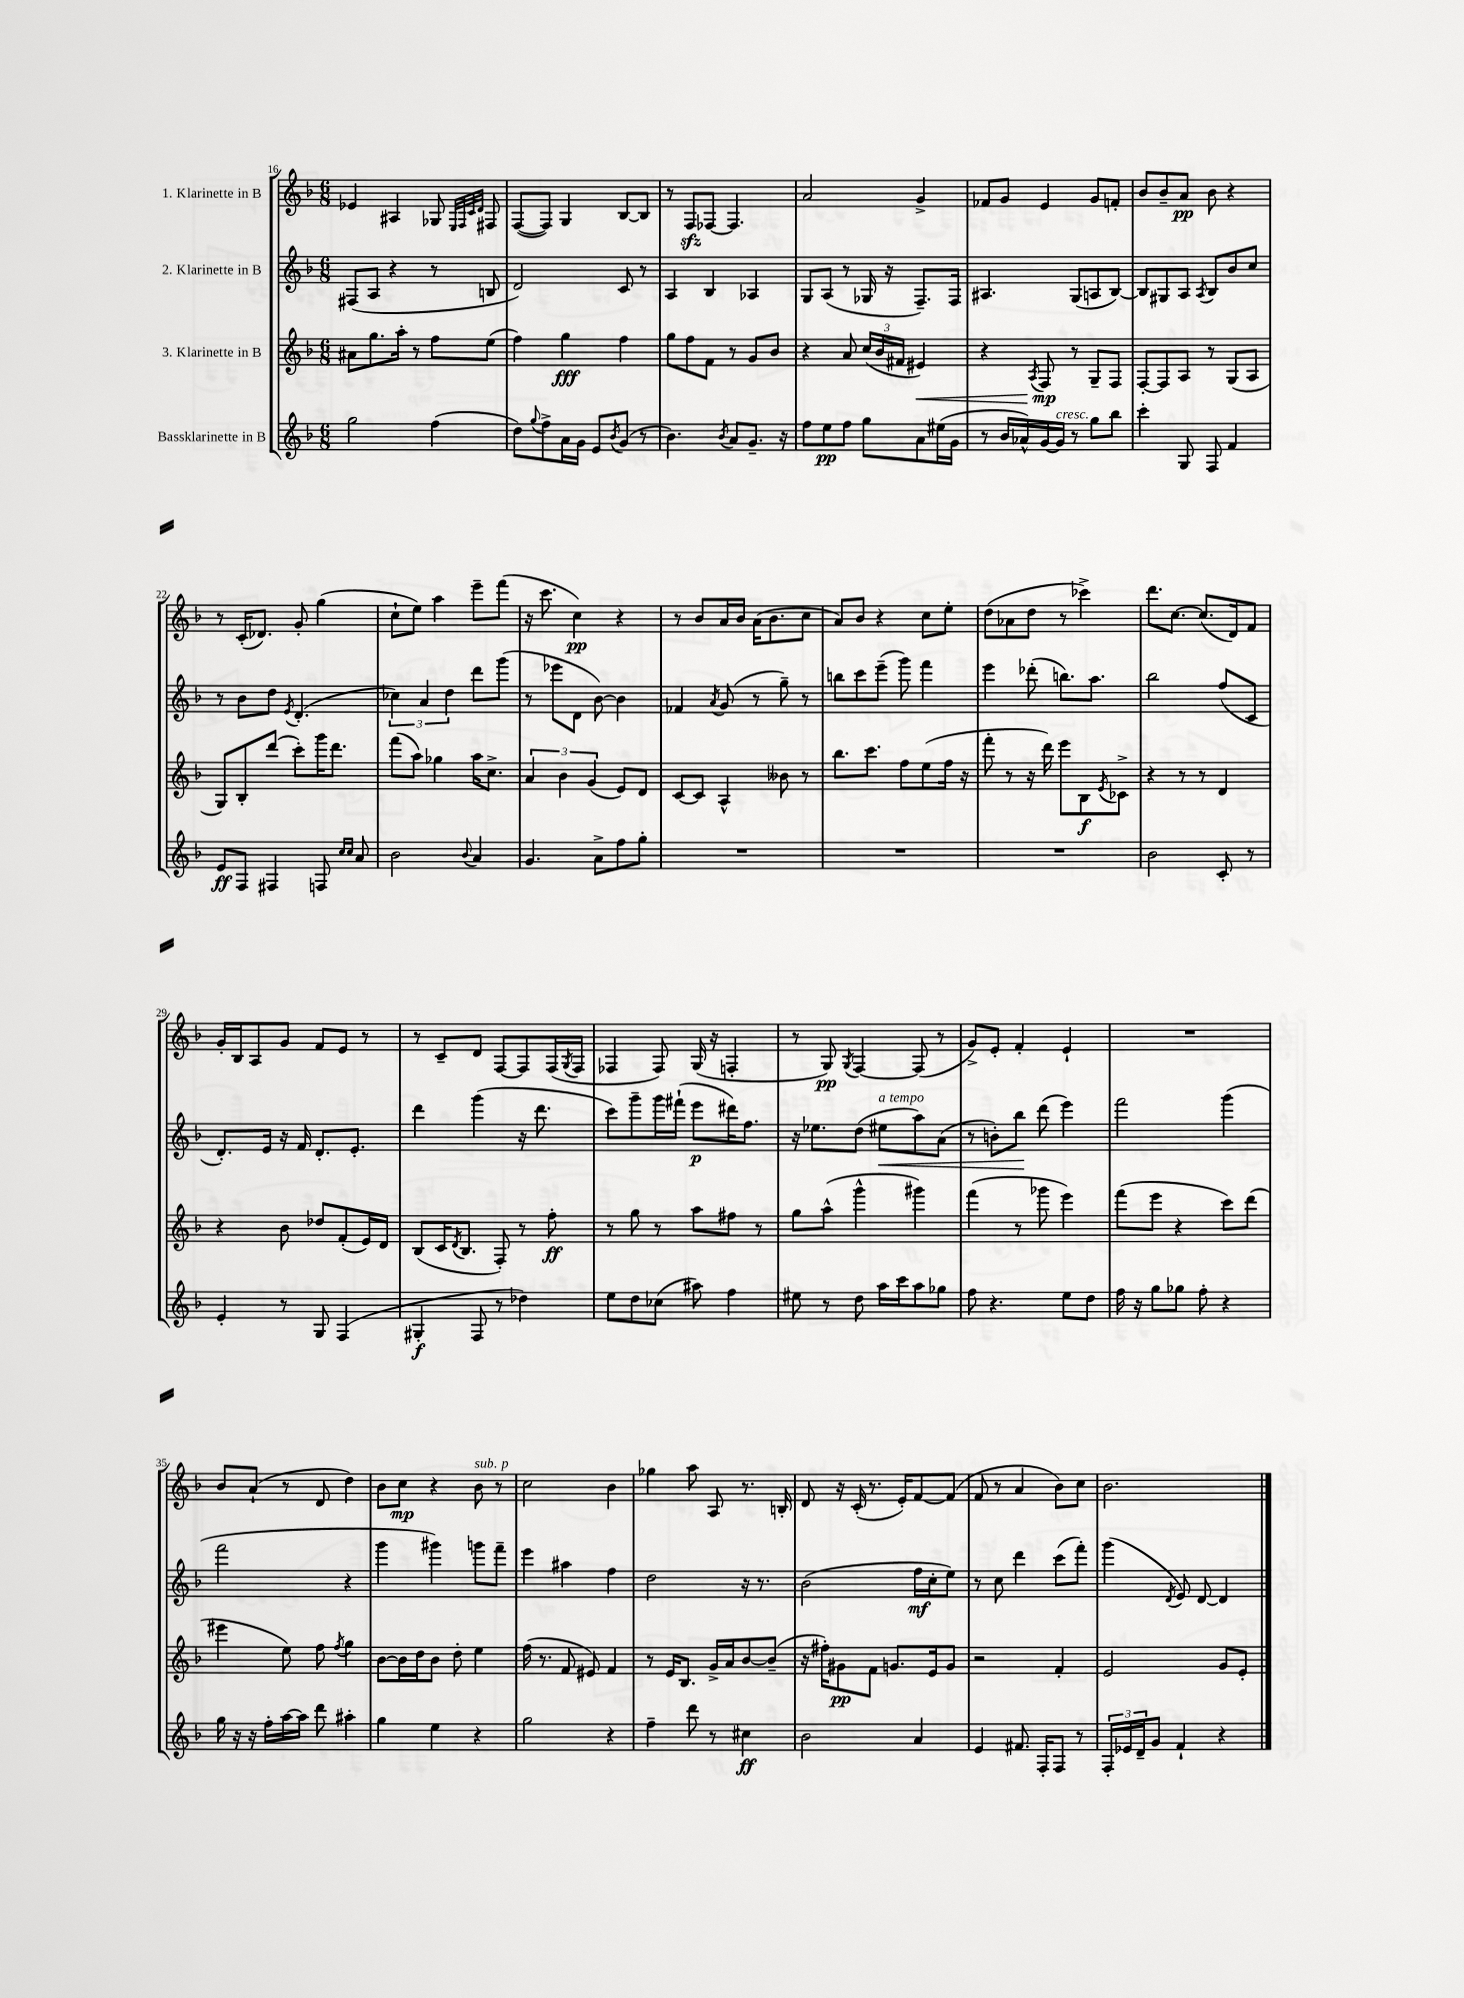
<<
\new StaffGroup <<
\new Staff = "s0" \with { instrumentName = "1. Klarinette in B" } {
    \clef treble \key f \major \numericTimeSignature \time 6/8
    ees'4 ais4 ges8 \grace { e32 f32 c'32 d'32 } fis8 |
    f8~( f8) g4 bes8~ bes8 |
    r8 f8\sfz fes8~ fes4. |
    a'2 g'4-> |
    fes'8 g'8 e'4 g'8 f'8-. |
    bes'8 bes'8-- a'8\pp bes'8 r4 |
    r8 c'16-.( des'8.) g'8-. g''4( |
    c''8-! e''8) a''4 e'''8-- f'''8( |
    r16 c'''8. c''4\pp) r4 |
    r8 bes'8 a'16 bes'16 a'16( bes'8. c''8 |
    a'8) bes'8 r4 c''8 e''8-. |
    d''8( aes'8 d''8 r8 ces'''4->) |
    d'''8. c''8.~ c''8.( d'16) f'8 |
    g'16-. bes16 a8 g'8 f'8 e'8 r8 |
    r8 c'8-- d'8 f8~ f8 f16( \acciaccatura { g8 } f16 |
    fes4 fes8) g16( r16 f4-. |
    r8 g8\pp) \acciaccatura { g8 } f4~ f8( r8 |
    g'8->) e'8-. f'4-. e'4-! |
    R2. |
    bes'8 a'8-!( r8 d'8 d''4) |
    bes'8 c''8\mp r4 bes'8^\markup { \italic "sub. p" } r8 |
    c''2 bes'4 |
    ges''4 a''8 a8 r8. b16-. |
    d'8 r16 c'16-.( r8. e'16-.) f'8~ f'8( |
    f'8 r8 a'4 bes'8) c''8 |
    bes'2. \bar "|." |
}
\new Staff = "s1" \with { instrumentName = "2. Klarinette in B" } {
    \clef treble \key f \major \numericTimeSignature \time 6/8
    fis8( a8 r4 r8 b8 |
    d'2) c'8 r8 |
    a4 bes4 aes4 |
    g8 a8( r8 ges16 r16 f8.--) f16 |
    ais4. g8( a8 bes8~) |
    bes8 gis8 a8 \acciaccatura { a8 } bes8 bes'8 c''8 |
    r8 bes'8 d''8 \acciaccatura { e'8 } d'4.-.( |
    \tuplet 3/2 { ces''4) a'4 d''4 } d'''8 g'''8( |
    r8 ees'''8 d'8 bes'8~) bes'4 |
    fes'4 \acciaccatura { a'8 } g'8( r8 g''8--) r8 |
    b''8 c'''8 e'''8--( g'''8) f'''4 |
    e'''4 des'''8-.( b''8.) a''8. |
    bes''2 f''8( c'8 |
    d'8.-.) e'16 r16 f'16 d'8.-. e'8.-. |
    d'''4 g'''4( r16 d'''8. |
    c'''8) g'''8-- g'''16 fis'''16-!( e'''8\p dis'''16) f''8. |
    r16 ees''8. d''8( eis''8\<^\markup { \italic "a tempo" } a''8) a'8( |
    r8 b'8-.) bes''8\! d'''8( e'''4) |
    f'''2 g'''4( |
    f'''2 r4 |
    g'''4 gis'''4) g'''8 f'''8-- |
    e'''4 ais''4 f''4 |
    d''2 r16 r8. |
    bes'2( f''16\mf c''16-. e''8) |
    r8 c''8 d'''4 c'''8( f'''8-.) |
    g'''4( \acciaccatura { d'8 } e'8) d'8~ d'4 \bar "|." |
}
\new Staff = "s2" \with { instrumentName = "3. Klarinette in B" } {
    \clef treble \key f \major \numericTimeSignature \time 6/8
    ais'8 g''8. a''16-. r8 f''8 e''8( |
    f''4) g''4\fff f''4 |
    g''8 f''8 f'8 r8 g'8 bes'8 |
    r4 a'8 \tuplet 3/2 { c''16( bes'16 fis'16 } eis'4\<) |
    r4 \acciaccatura { a8 } f8\mp\! r8 g8-- f8 |
    f8~-. f8 a8 r8 g8( a8 |
    g8) bes8-. d'''8( c'''8-.) g'''16 d'''8. |
    f'''8( a''8) ges''4 a''16 c''8.-> |
    \tuplet 3/2 { a'4 bes'4 g'4( } e'8) d'8 |
    c'8~ c'8 a4-^ beses'8 r8 |
    bes''8. c'''8. f''8 e''8( f''16 r16 |
    f'''8-. r8 r16 d'''16) e'''8 bes8\f \acciaccatura { e'8 } ces'8-> |
    r4 r8 r8 d'4 |
    r4 bes'8 des''8 f'8-.( e'16) d'16 |
    bes8( c'16 \acciaccatura { d'8 } bes8. f8-.) r8 f''8-.\ff |
    r8 g''8 r8 a''8 fis''8 r8 |
    g''8 a''8-^( g'''4-^ gis'''4) |
    f'''4( r8 ges'''8 e'''4) |
    f'''8( e'''8 r4 c'''8) d'''8( |
    eis'''4 e''8) f''8 \acciaccatura { f''8 } g''4 |
    bes'8~ bes'16 d''16 bes'8 d''8-. e''4 |
    f''16( r8. f'8 eis'8) f'4 |
    r8 e'16 bes8. g'16-> a'16 bes'8~ bes'8--( |
    r16 fis''16-.) gis'8\pp f'8 g'8. e'16 g'8 |
    r2 f'4-. |
    e'2 g'8 e'8-. \bar "|." |
}
\new Staff = "s3" \with { instrumentName = "Bassklarinette in B" } {
    \clef treble \key f \major \numericTimeSignature \time 6/8
    g''2 f''4( |
    d''8) \appoggiatura { g''8 } f''8-> a'16 g'16 e'8 \acciaccatura { bes'8 } g'8( r8 |
    bes'4.) \acciaccatura { bes'8 } a'8 g'8.-- r16 |
    f''8 e''8\pp f''8 g''8 a'8 eis''16( g'16 |
    r8 bes'16 aes'16-^) g'16~ g'16^\markup { \italic "cresc." } r8 g''8 bes''8 |
    c'''4-. g8 f8 f'4 |
    e'8\ff f8 fis4 f8 \grace { c''16 c''16 } a'8 |
    bes'2 \appoggiatura { bes'8 } a'4 |
    g'4. a'8-> f''8 g''8-. |
    R2. |
    R2. |
    R2. |
    bes'2 c'8-. r8 |
    e'4-. r8 g8 f4( |
    gis4-.\f f8 r8 des''4) |
    e''8 d''8 ces''8( ais''8) f''4 |
    eis''8 r8 d''8 a''16 c'''16 a''8 ges''8 |
    f''8 r4. e''8 d''8 |
    f''16 r16 g''8 ges''8 f''8-. r4 |
    g''16 r16 r16 f''16-. a''16~ a''16 d'''8 ais''4-. |
    g''4 e''4 r4 |
    g''2 r4 |
    f''4-- d'''8 r8 cis''4\ff |
    bes'2 a'4 |
    e'4 fis'8. f16-. f8 r8 |
    \tuplet 3/2 { f16-. ees'16 d'16-- } g'8 f'4-! r4 \bar "|." |
}
>>
>>
\layout { \context { \Score currentBarNumber = #16 } }
